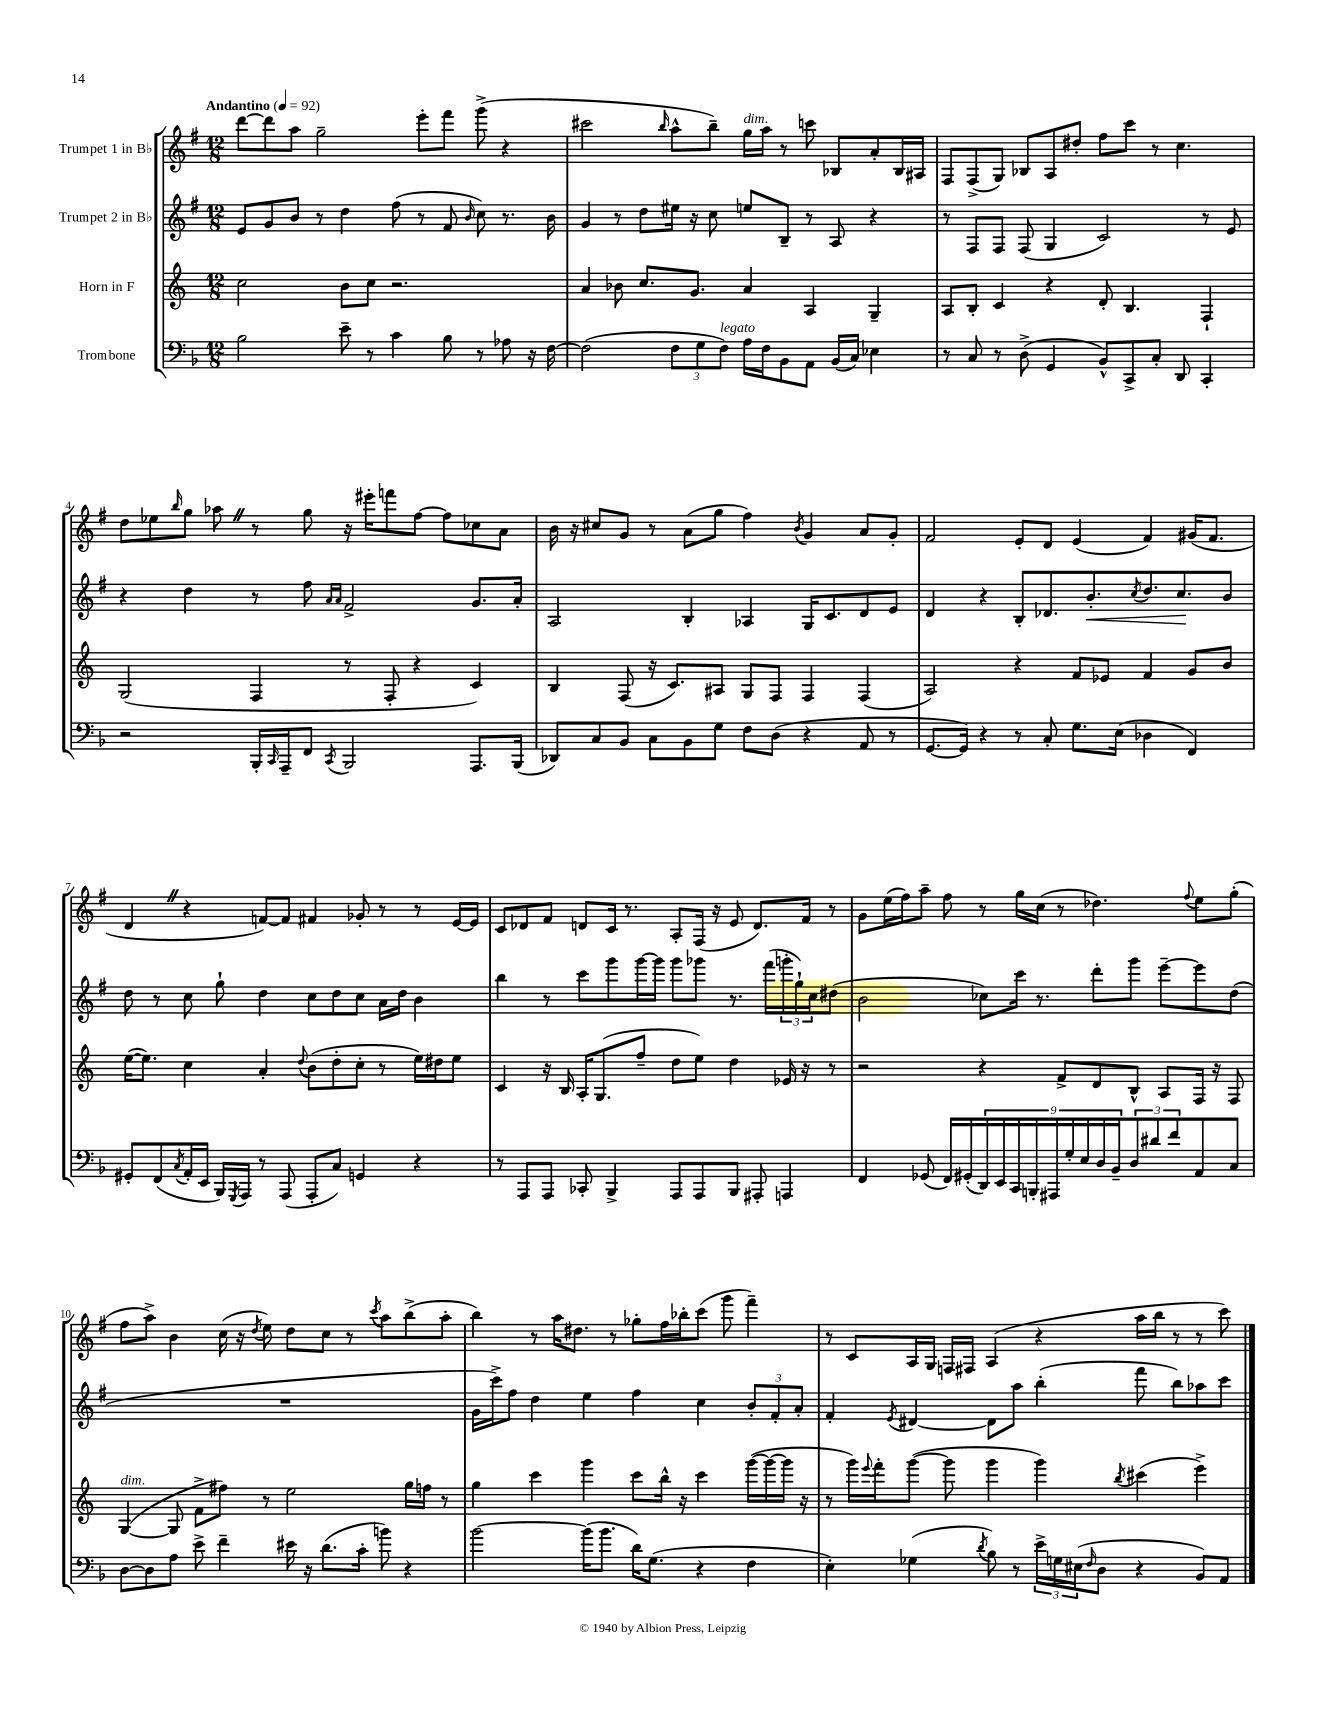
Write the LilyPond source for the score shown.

<<
\new StaffGroup <<
\new Staff = "s0" \with { instrumentName = "Trumpet 1 in Bb" } {
    \clef treble \key g \major \numericTimeSignature \time 12/8 \tempo "Andantino" 4 = 92
    d'''8~ d'''8 a''8 g''2-- e'''8-. fis'''8 g'''8->( r4 |
    cis'''2 \grace { b''16 } a''8-^ b''8--) g''16^\markup { \italic "dim." } a''16 r8 c'''8 bes8 a'8-. bes16 ais16 |
    fis8 fis8->( g8) bes8 a8 dis''8-. fis''8 c'''8 r8 c''4. |
    d''8 ees''8 \grace { b''16 } g''8 aes''8 \once \override BreathingSign.text = \markup { \musicglyph "scripts.caesura.straight" } \breathe r8 g''8 r16 eis'''16-. f'''8 fis''8~ fis''8 ces''8 a'8 |
    b'16 r16 cis''8 g'8 r8 a'8( g''8 fis''4) \acciaccatura { b'8 } g'4 a'8 g'8-. |
    fis'2 e'8-. d'8 e'4( fis'4) gis'16( fis'8. |
    d'4 \once \override BreathingSign.text = \markup { \musicglyph "scripts.caesura.straight" } \breathe r4 f'8~) f'8 fis'4 ges'8-. r8 r8 e'16~ e'16 |
    c'8 des'8 fis'8 d'8 c'16 r8. a8-. fis16( r16 e'8 d'8.) fis'16 r8 |
    g'8 e''16( fis''16) a''8-- fis''8 r8 g''16 c''16( r8 des''4.) \appoggiatura { fis''8 } e''8 g''8-.( |
    fis''8 a''8->) b'4 c''16( r16 \acciaccatura { d''8 } e''8) d''8 c''8 r8 \acciaccatura { c'''8 } a''8 b''8->( a''8-. |
    b''4) r8 a''16 dis''8. r8 ges''8-. fis''16 bes''16-. c'''8( g'''8 fis'''4--) |
    r8 c'8 a16 g16 f16 fis16 a4( r4 a''16 b''16 r8 r8 c'''8) \bar "|." |
}
\new Staff = "s1" \with { instrumentName = "Trumpet 2 in Bb" } {
    \clef treble \key g \major \numericTimeSignature \time 12/8
    e'8 g'8 b'8 r8 d''4 fis''8( r8 fis'8 \grace { b'16 } c''8) r8. b'16 |
    g'4 r8 d''8 eis''16 r16 c''8 e''8 b8-- r8 a8 r4 |
    r8 fis8 fis8 fis8( g4 c'2) r8 e'8 |
    r4 d''4 r8 fis''8 \grace { a'16 a'16 } fis'2-> g'8. a'16-. |
    a2 b4-. aes4 g16 c'8. d'8 e'8 |
    d'4 r4 b8-. des'8. b'8.-.\< \acciaccatura { c''8 } d''8. c''8.\! b'8 |
    d''8 r8 c''8 g''8-! d''4 c''8 d''8 c''8 a'16 d''16 b'4 |
    b''4 r8 c'''8 g'''8 g'''16~ g'''16 g'''8 ges'''8 r8. fis'''16( \tuplet 3/2 { g'''16-. g''16-!) c''16 } dis''8( |
    b'2 ces''8) c'''16 r8. d'''8-. g'''8 e'''8~-- e'''8 d''8( |
    R1. |
    g'16 c'''16->) fis''8 d''4 e''4 fis''4 c''4 \tuplet 3/2 { b'8-. fis'8-. a'8-. } |
    fis'4-. \acciaccatura { e'8 } dis'4~ dis'8 a''8 b''4-.( fis'''8 b''8) aes''8 c'''8 \bar "|." |
}
\new Staff = "s2" \with { instrumentName = "Horn in F" } {
    \clef treble \key c \major \numericTimeSignature \time 12/8
    c''2 b'8 c''8 r2. |
    a'4 bes'8 c''8. g'8. a'4 a4 g4-- |
    a8 b8-. c'4 r4 d'8-. b4. f4-! |
    g2( f4 r8 f8-. r4 c'4) |
    b4 f8( r16 c'8.) ais8 g8 f8 f4 f4( |
    a2) r4 f'8 ees'8 f'4 g'8 b'8 |
    e''16~( e''8.) c''4 a'4-. \appoggiatura { d''8 } b'8( d''8-. c''8-. r8 e''16) dis''16 e''8 |
    c'4 r16 b16 a16-. g8.( f''8-- d''8 e''8) d''4 ees'16 r16 r8 |
    r2 r4 f'8-> d'8 b8-^ a8 f16 r16 f8 |
    g4~^\markup { \italic "dim." }( g8 f'8-> fis''8) r8 e''2 g''16 f''16 r8 |
    g''4 c'''4 g'''4 c'''8 b''16-^ r16 c'''4 g'''16~( g'''16~ g'''16 r16 |
    r8 g'''16) \appoggiatura { e'''8 } f'''16-. g'''8~( g'''8 g'''4 g'''4) \acciaccatura { b''8 } cis'''4( e'''4->) \bar "|." |
}
\new Staff = "s3" \with { instrumentName = "Trombone" } {
    \clef bass \key f \major \numericTimeSignature \time 12/8
    bes2 e'8-- r8 c'4 bes8 r8 aes8 r16 f16~ |
    f2( \tuplet 3/2 { f8 g8 f8^\markup { \italic "legato" }) } a16 f16 bes,8 a,8 bes,16( c16) ees4 |
    r8 c8 r8 d8->( g,4 bes,8-^) c,8-> c8-. d,8 c,4-. |
    r2 bes,,16-. \grace { c,16 } a,,16-- f,8 \acciaccatura { c,8 } bes,,2 a,,8. bes,,16( |
    des,8) c8 bes,8 c8 bes,8 g8 f8 d8( r4 a,8 r8 |
    g,8.~ g,16) r4 r8 c8-. g8. e16( des4 f,4) |
    gis,8-. f,8( \acciaccatura { c8 } a,16-. e,16 bes,,16) \acciaccatura { g,,8 } a,,16 r8 a,,8( a,,8-. c8) g,4 r4 |
    r8 a,,8 a,,8 ces,8-. bes,,4-> a,,8 a,,8 bes,,8 ais,,8-. a,,4 |
    f,4 ges,8( f,16) gis,16-.( \tuplet 9/8 { d,16) e,16 c,16 b,,16-. ais,,16 g16-. e16 d16 bes,16-- } \tuplet 3/2 { d8 dis'8 f'8 } a,8 c8 |
    d8~ d8 a8 e'8-> f'4-- eis'16 r16 d'8.( c'16-. b'8) r4 |
    bes'2~ bes'16( bes'8. d'16) g8.( r4 f4 |
    e4-.) ges4( \acciaccatura { d'8 } bes8) r8 \tuplet 3/2 { e'16-> g16 eis16( } \grace { f16 } d8 r4 bes,8) a,8 \bar "|." |
}
>>
>>
